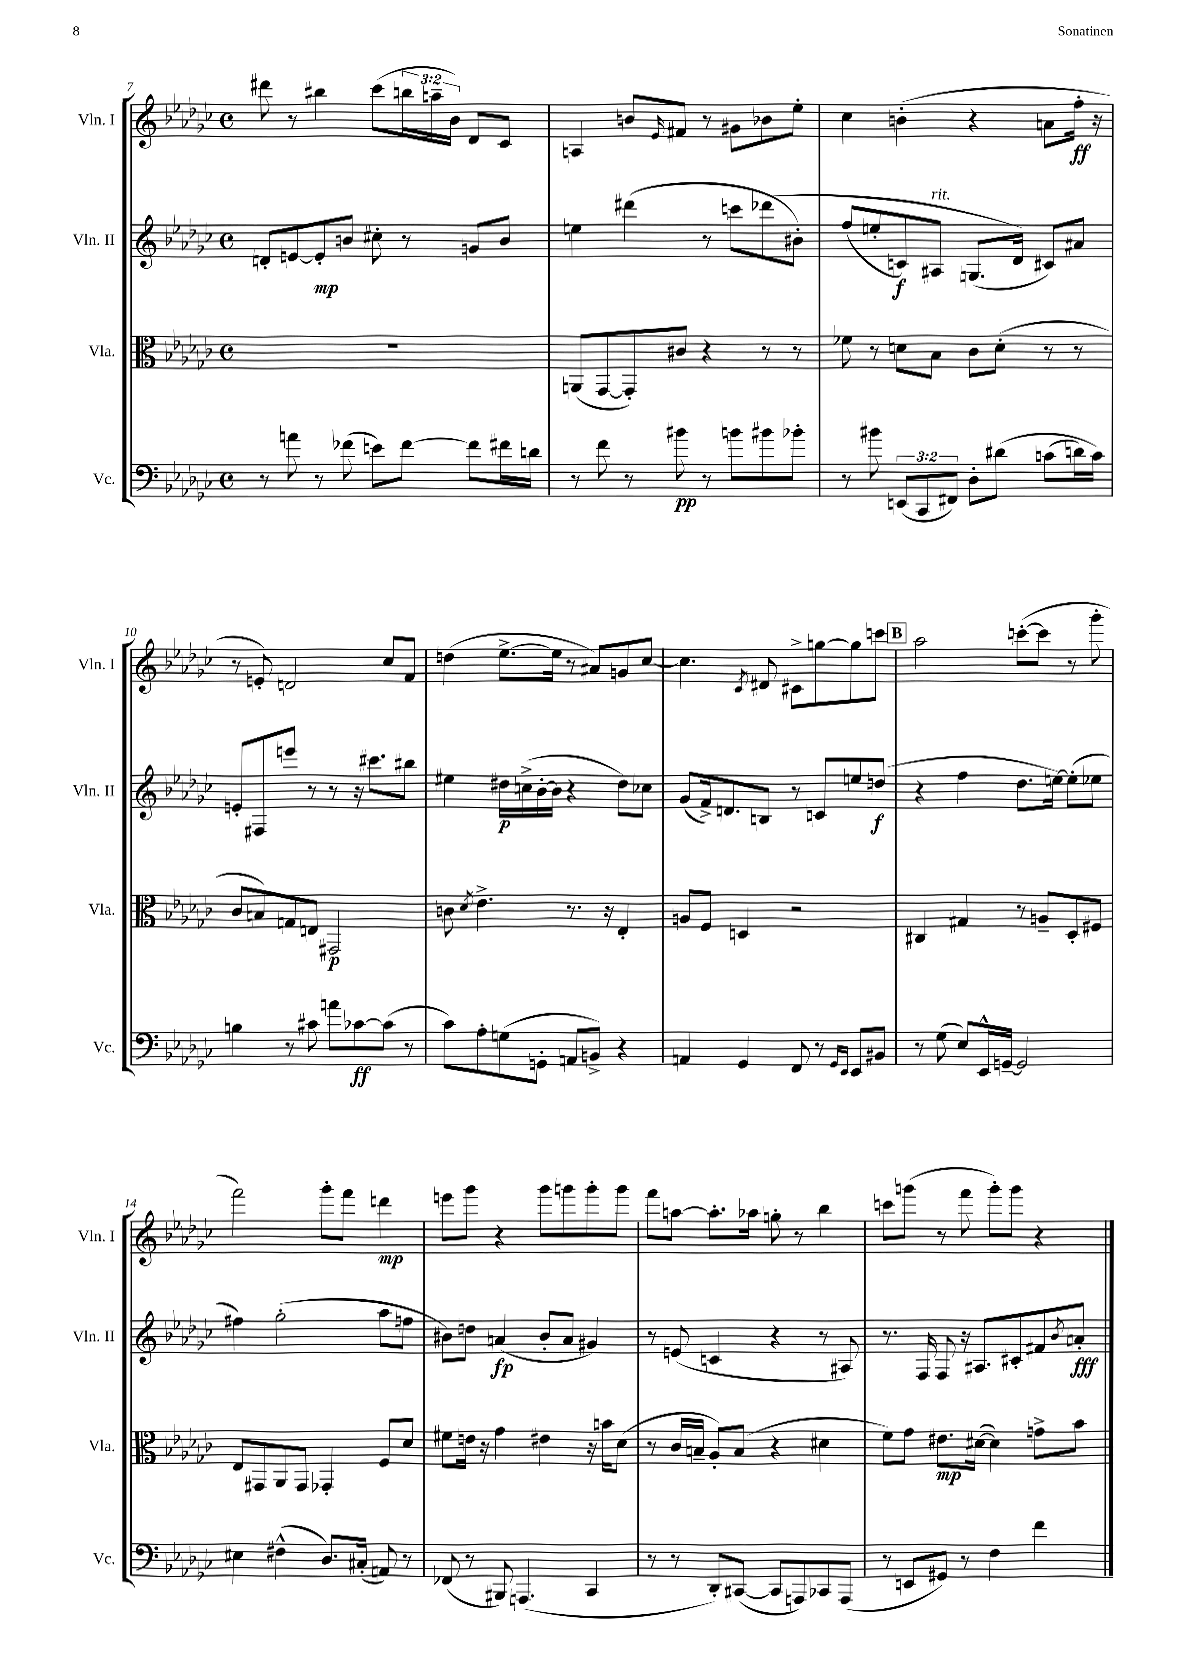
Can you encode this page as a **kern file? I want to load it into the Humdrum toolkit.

**kern	**kern	**kern	**kern
*staff4	*staff3	*staff2	*staff1
*clefF4	*clefC3	*clefG2	*clefG2
*k[b-e-a-d-g-c-]	*k[b-e-a-d-g-c-]	*k[b-e-a-d-g-c-]	*k[b-e-a-d-g-c-]
*M4/4	*M4/4	*M4/4	*M4/4
*met(c)	*met(c)	*met(c)	*met(c)
8r	1r	8d'	8ddd#
8a	.	[8e	8r
8r	.	8e']	4bb#
(8f-	.	8b	.
8e)	.	8cc#'	(8ccc-
[8f-	.	8r	24bb
.	.	.	24aa~
.	.	.	24b-)
8f-]	.	8g	8d-
16f#	.	8b	8c-
16d	.	.	.
=	=	=	=
8r	(8AA	4ee	4A
8f	[8GG-	.	.
8r	8GG-'])	(4ddd#	8b
.	.	.	16qqe-
8b#	8c#	.	8f#
8r	4r	8r	8r
8b	.	8ccc	8g#
8b#	8r	&(8ddd-	8b-
8b-'	8r	8b#')	8ee-'
=	=	=	=
8r	8f-	(8ff	4cc-
8b#	8r	8ee'	.
(12EE	8d	8c)	(4b'
12CC-	.	.	.
.	8B-	8A#	.
12FF#)	.	.	.
8D-'	8c-	(8.G	4r
&(8d#	(8d'	.	.
.	.	16d-&)	.
(8c	8r	8c#)	8a
16d)	8r	8a#	16ff'
16c&)	.	.	16r
=	=	=	=
4B	8c-	8e'	8r
.	8B)	8F#	8e')
8r	8G	8eee	2d
8c#	8E	8r	.
8a	2GG#	8r	.
[8c-	.	16r	.
.	.	8.ccc#	.
(8c-]	.	.	8cc-
8r	.	8bb#	8f
=	=	=	=
8c-)	8c	4ee#	(4dd
.	8qd-	.	.
8A-'	4.e-^	.	.
(8G	.	16dd#	[8.ee-^
.	.	(16cc^	.
8GG'	.	[16b-'	.
.	.	16b-]	16ee-]
8AA	8.r	4r	8r
8BB^)	.	.	8a#)
.	16r	.	.
4r	4E-'	8dd#)	8g
.	.	8cc-	[8cc-
=	=	=	=
4AA	8A	(8g-	4.cc-]
.	8F	16f^)	.
.	.	8.d	.
4GG-	4D	.	.
.	.	.	8qc-
.	.	8B	8d#
8FF	2r	8r	8c#^
8r	.	8c	[8gg
16qqGG-	.	.	.
16qqEE-	.	.	.
8EE-	.	8ee	8gg]
8BB#	.	(8dd	8ccc
=	=	=	=
8r	4C#	4r	2aa-
(8G-	.	.	.
8E-)	4G#	4ff	.
16EE-^^	.	.	.
[16GG~	.	.	.
2GG]	8r	8.dd-	([8ccc'
.	8A~	.	8ccc]
.	.	[16ee)	.
.	8D-'	(8ee']	8r
.	8F#	8ee-	8ggg-'
=	=	=	=
4E#	8E-	4ff#)	2fff)
.	8GG#	.	.
(4F#^^	8AA-	(2gg-'	.
.	8GG#	.	.
8.D-)	4GG-'	.	8ggg-'
.	.	.	8fff
(16C#'	.	.	.
8AA)	8F	8aa-	4ddd
8r	8d-	8ff	.
=	=	=	=
(8FF-	8f#	8b#)	8eee
8r	16e	8dd	8ggg-
.	16r	.	.
8BBB#)	4g-	(4a	4r
(4.AAA	.	.	.
.	4e#	8b#'	8ggg-
.	.	8a	8ggg
4CC-	16r	4g#)	8ggg'
.	16b	.	.
.	(8d-	.	8ggg
=	=	=	=
8r	8r	8r	8fff
8r	16c-	(8e	[8aa
.	16B~	.	.
8DD-')	8A-')	4c	8.aa']
([8CC#	(8B	.	.
.	.	.	16aa-
8CC#]	4r	4r	8gg'
8AAA)	.	.	8r
8CC-	4d#	8r	4bb-
(8AAA	.	8A#)	.
=	=	=	=
8r	8f)	8.r	8ccc
8EE	8g-	.	(8ggg
.	.	16F	.
8GG#)	8.e#	8F	8r
8r	.	16r	8fff
.	([16d#	8.A#	.
4F	4d#])	.	8ggg')
.	.	8c#'	8ggg
4f	8g^	8f#	4r
.	.	8qb-	.
.	8b-	8a'	.
==	==	==	==
*-	*-	*-	*-
